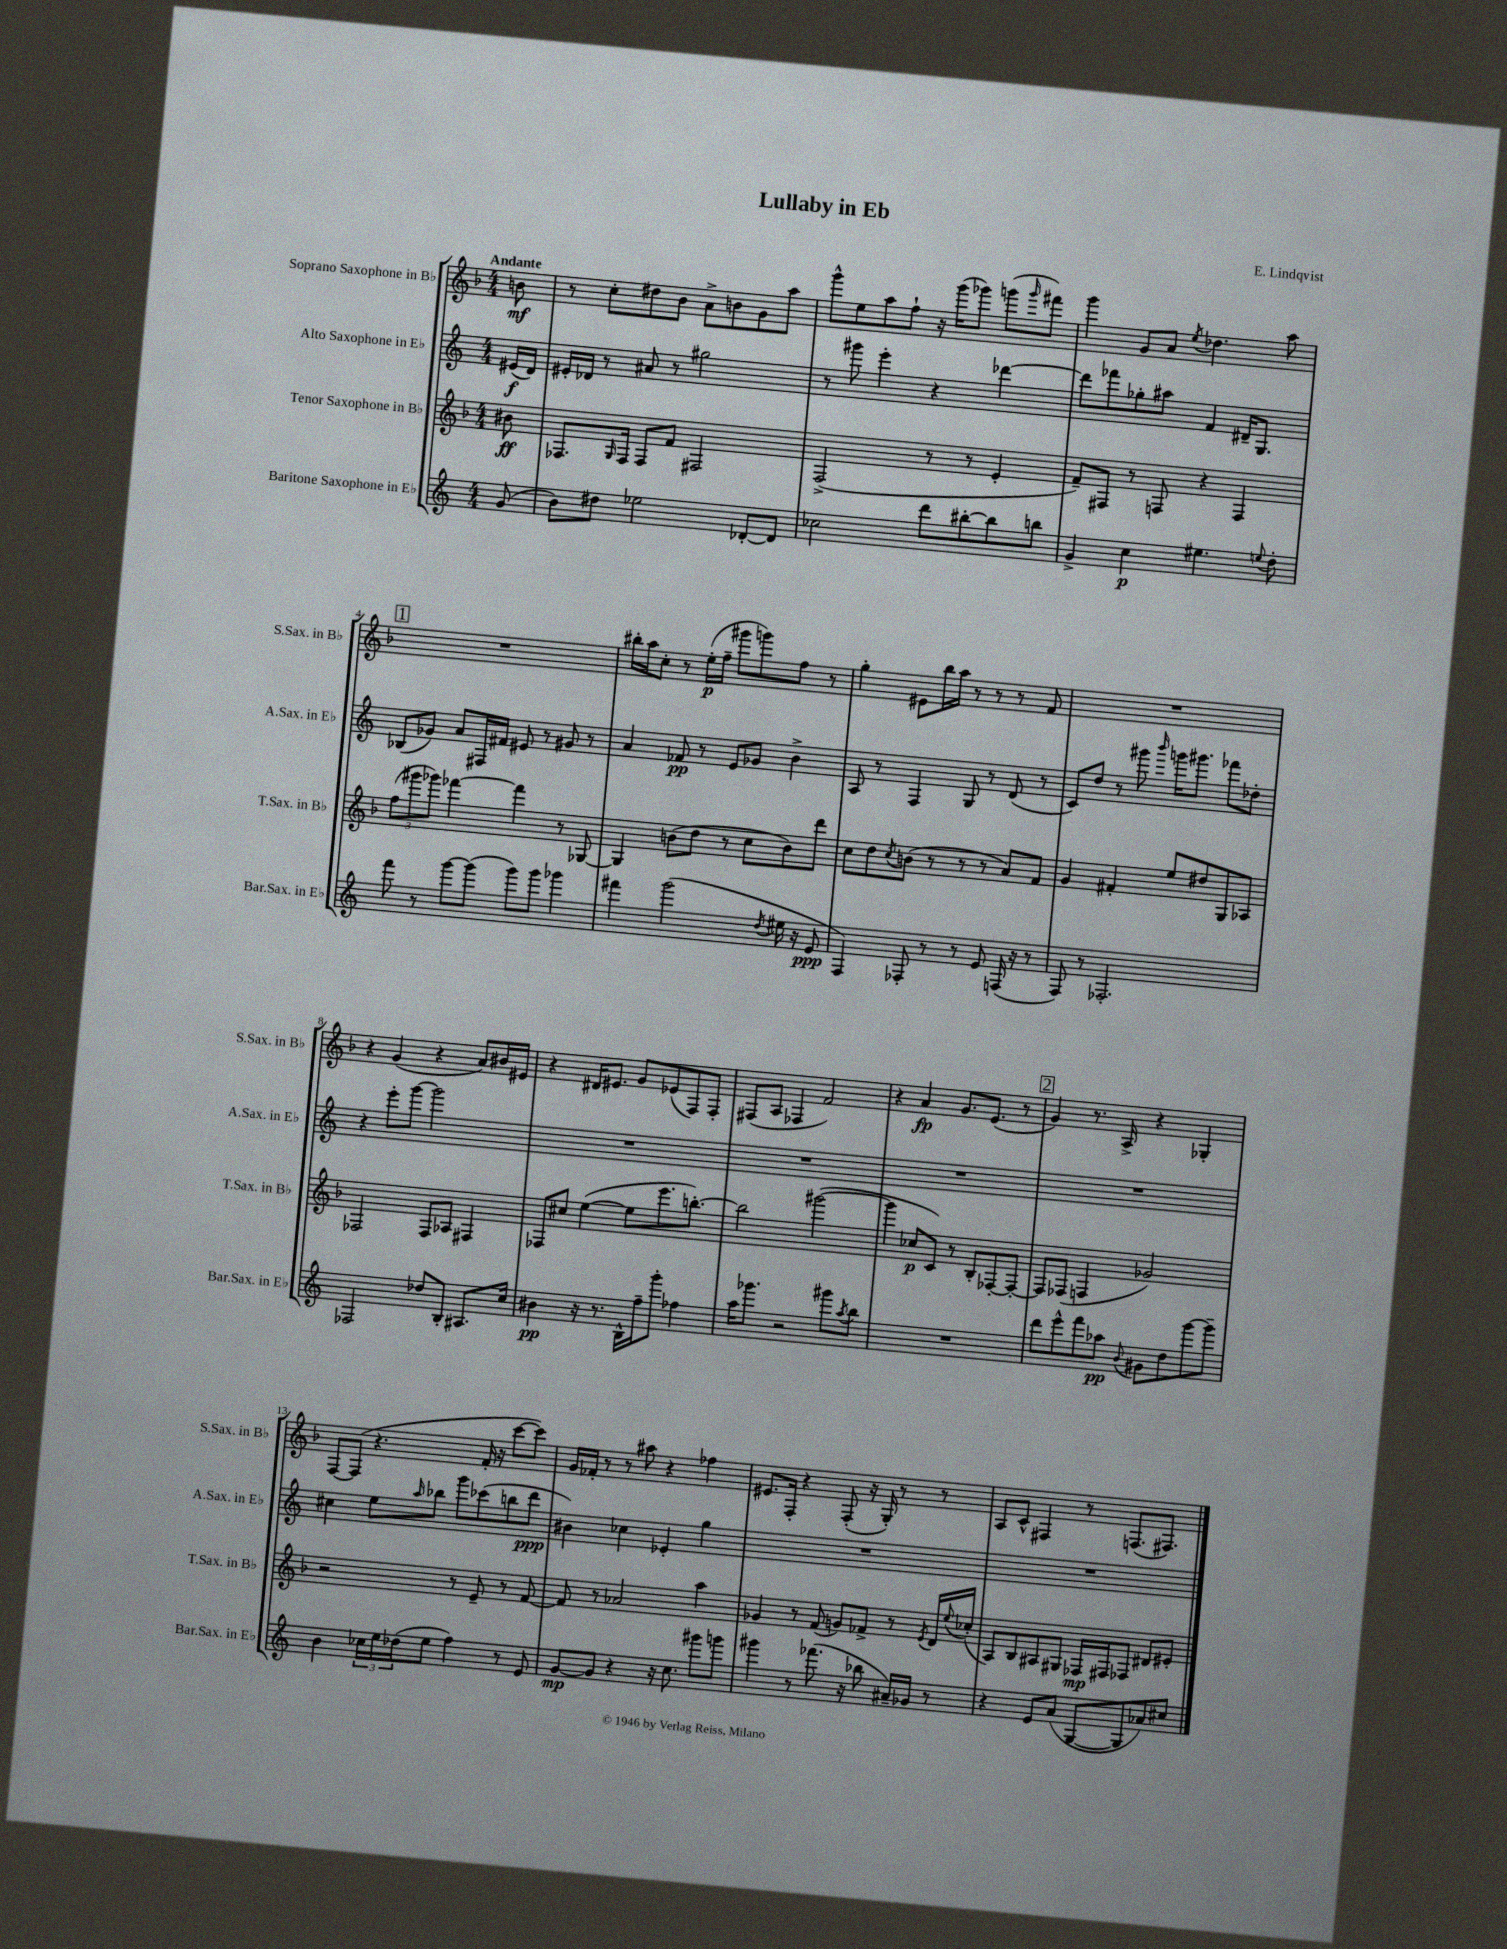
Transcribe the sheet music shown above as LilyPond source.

\header { title = "Lullaby in Eb" composer = "E. Lindqvist" }
<<
\new StaffGroup <<
\new Staff = "s0" \with { instrumentName = "Soprano Saxophone in Bb" shortInstrumentName = "S.Sax. in Bb" } {
    \clef treble \key f \major \numericTimeSignature \time 4/4 \partial 8 \tempo "Andante"
    b'8\mf |
    r8 c''8-. dis''8 bes'8 a'8-> b'8 g'8 a''8 |
    g'''8-^ e''8 a''8 f''8-! r16 g'''16( ges'''8) g'''8( \grace { g'''16 } fis'''8) |
    g'''4 g'8 a'8 \acciaccatura { e''8 } des''4. a''8 |
    \mark \markup { \box "1" } R1 |
    bis''16-. a''16 c''8-. r8 e''16-.\p( f''16-- gis'''8 g'''8) f''8 r8 |
    g''4-. eis'8 bes''16 a''16 r8 r8 r8 f'8 |
    R1 |
    r4 g'4( r4 a'8) bis'16 eis'16 |
    r4 dis'16 eis'8. g'8 ees'8( f8) f8-. |
    fis8( a8 fes4 f'2) |
    r4 a'4\fp g'8. e'8.( r8 |
    \mark \markup { \box "2" } g'4) r8. a16-> r4 ges4-. |
    f8~ f8( r4. f'16-. r16 c'''8~ c'''8) |
    g'16 fes'16-. r8 r8 ais''8 r4 fes''4 |
    eis'8. f16-. r4 f8-.( r16 g16-.) r8 r8 |
    a8 c'8-^ fis4 r8 f8.( fis8.) \bar "|." |
}
\new Staff = "s1" \with { instrumentName = "Alto Saxophone in Eb" shortInstrumentName = "A.Sax. in Eb" } {
    \clef treble \key c \major \numericTimeSignature \time 4/4 \partial 8
    eis'16\f( d'16) |
    eis'16-. des'16 r8 ais'8 r8 gis''2 |
    r8 gis'''8 e'''4-. r4 des'''4~ |
    des'''8 fes'''8 ges''8-. ais''8 f'4 dis'16-- g8. |
    \mark \markup { \box "1" } bes8( ges'8) a'8 fis16 fis'16 eis'8 r8 gis'8 r8 |
    a'4 fes'8\pp r8 e'8 ges'8 b'4-> |
    a8 r8 f4 g8 r8 d'8( r8 |
    c'8) d''8 r8 gis'''8 \grace { b'''16 } g'''16 gis'''8. fes'''8 des''8-. |
    r4 e'''8-. g'''8~ g'''2 |
    R1 |
    R1 |
    R1 |
    \mark \markup { \box "2" } R1 |
    cis''4 e''8 \grace { a''16 } bes''8 g'''8 ces'''8( b''8 d'''8\ppp |
    bis'4) ces''4 ees'4-. g''4 |
    R1 |
    R1 \bar "|." |
}
\new Staff = "s2" \with { instrumentName = "Tenor Saxophone in Bb" shortInstrumentName = "T.Sax. in Bb" } {
    \clef treble \key f \major \numericTimeSignature \time 4/4 \partial 8
    bis'8\ff |
    fes8. \grace { g16 } fes16 fes8 f'8 fis2 |
    f2->( r8 r8 e'4-. |
    f'8--) fis8 r8 f8 r4 f4 |
    \mark \markup { \box "1" } \tuplet 3/2 { f''8( gis'''8 ges'''8) } fes'''4~ fes'''4 r8 ges8~ |
    ges4 b'8( d''8 r8 c''8 b'8) d'''8 |
    c''8 d''8 \acciaccatura { c''8 } b'8( r8 r8 r8 a'8) f'8 |
    g'4 fis'4-. e''8 dis''8 g8 aes8 |
    fes2 fes8 aes8 fis4 |
    fes8 cis''8 e''4~( e''8 e'''8. b''8.~-.) |
    b''2 gis'''2~( |
    gis'''4 ces''8\p c'8) r8 bes8-. fes8~-. fes8~-. |
    \mark \markup { \box "2" } fes8 fes8( f4 ges'2) |
    r2 r8 e'8-- r8 f'8~ |
    f'8 r8 aes'2 a''4 |
    ges'4 r8 f'8( g'8) fes'8-> r8 \acciaccatura { e'8 } d'16 \appoggiatura { e''8 } ces''16-.( |
    a8) bes8 ais8 gis8 fes16\mp fis16 fes8 dis'8 eis'8-. \bar "|." |
}
\new Staff = "s3" \with { instrumentName = "Baritone Saxophone in Eb" shortInstrumentName = "Bar.Sax. in Eb" } {
    \clef treble \key c \major \numericTimeSignature \time 4/4 \partial 8
    g'8( |
    b'8) dis''8 ees''2 des'8~-. des'8 |
    ces''2 d'''8 bis''8~-. bis''8 b''8 |
    g'4-> c''4\p eis''4. \appoggiatura { e''8 } d''8-. |
    \mark \markup { \box "1" } f'''8 r8 g'''8~ g'''8( g'''8) g'''8 ges'''4 |
    fis'''4 g'''2( \acciaccatura { d''8 } eis''16 r16 e'8\ppp |
    f4) fes8-. r8 r8 e'8 f16( r16 r8 |
    f8) r8 fes2.-. |
    fes2 des''8 b8-. ais8. c''16 |
    bis'4\pp r16 r8. b16-^ f''16-- g'''8-. fes''4 |
    a''16 ges'''8. r2 gis'''8 \acciaccatura { a''8 } b''8 |
    R1 |
    \mark \markup { \box "2" } d'''8 e'''8-^ f'''8 aes''8\pp \appoggiatura { b'8 } gis'8 d''8 g'''8~ g'''8-- |
    b'4 \tuplet 3/2 { ces''16 e''16 des''16( } e''8 f''4) r8 e'8 |
    g'8~\mp g'8 r4 r16 c''8. gis'''8 g'''8 |
    gis'''4 r8 fes'''8.( r16 bes''8 ais'16--) ges'16 r8 |
    r4 e'8 a'8( g8~ g8 aes'8) cis''8 \bar "|." |
}
>>
>>
